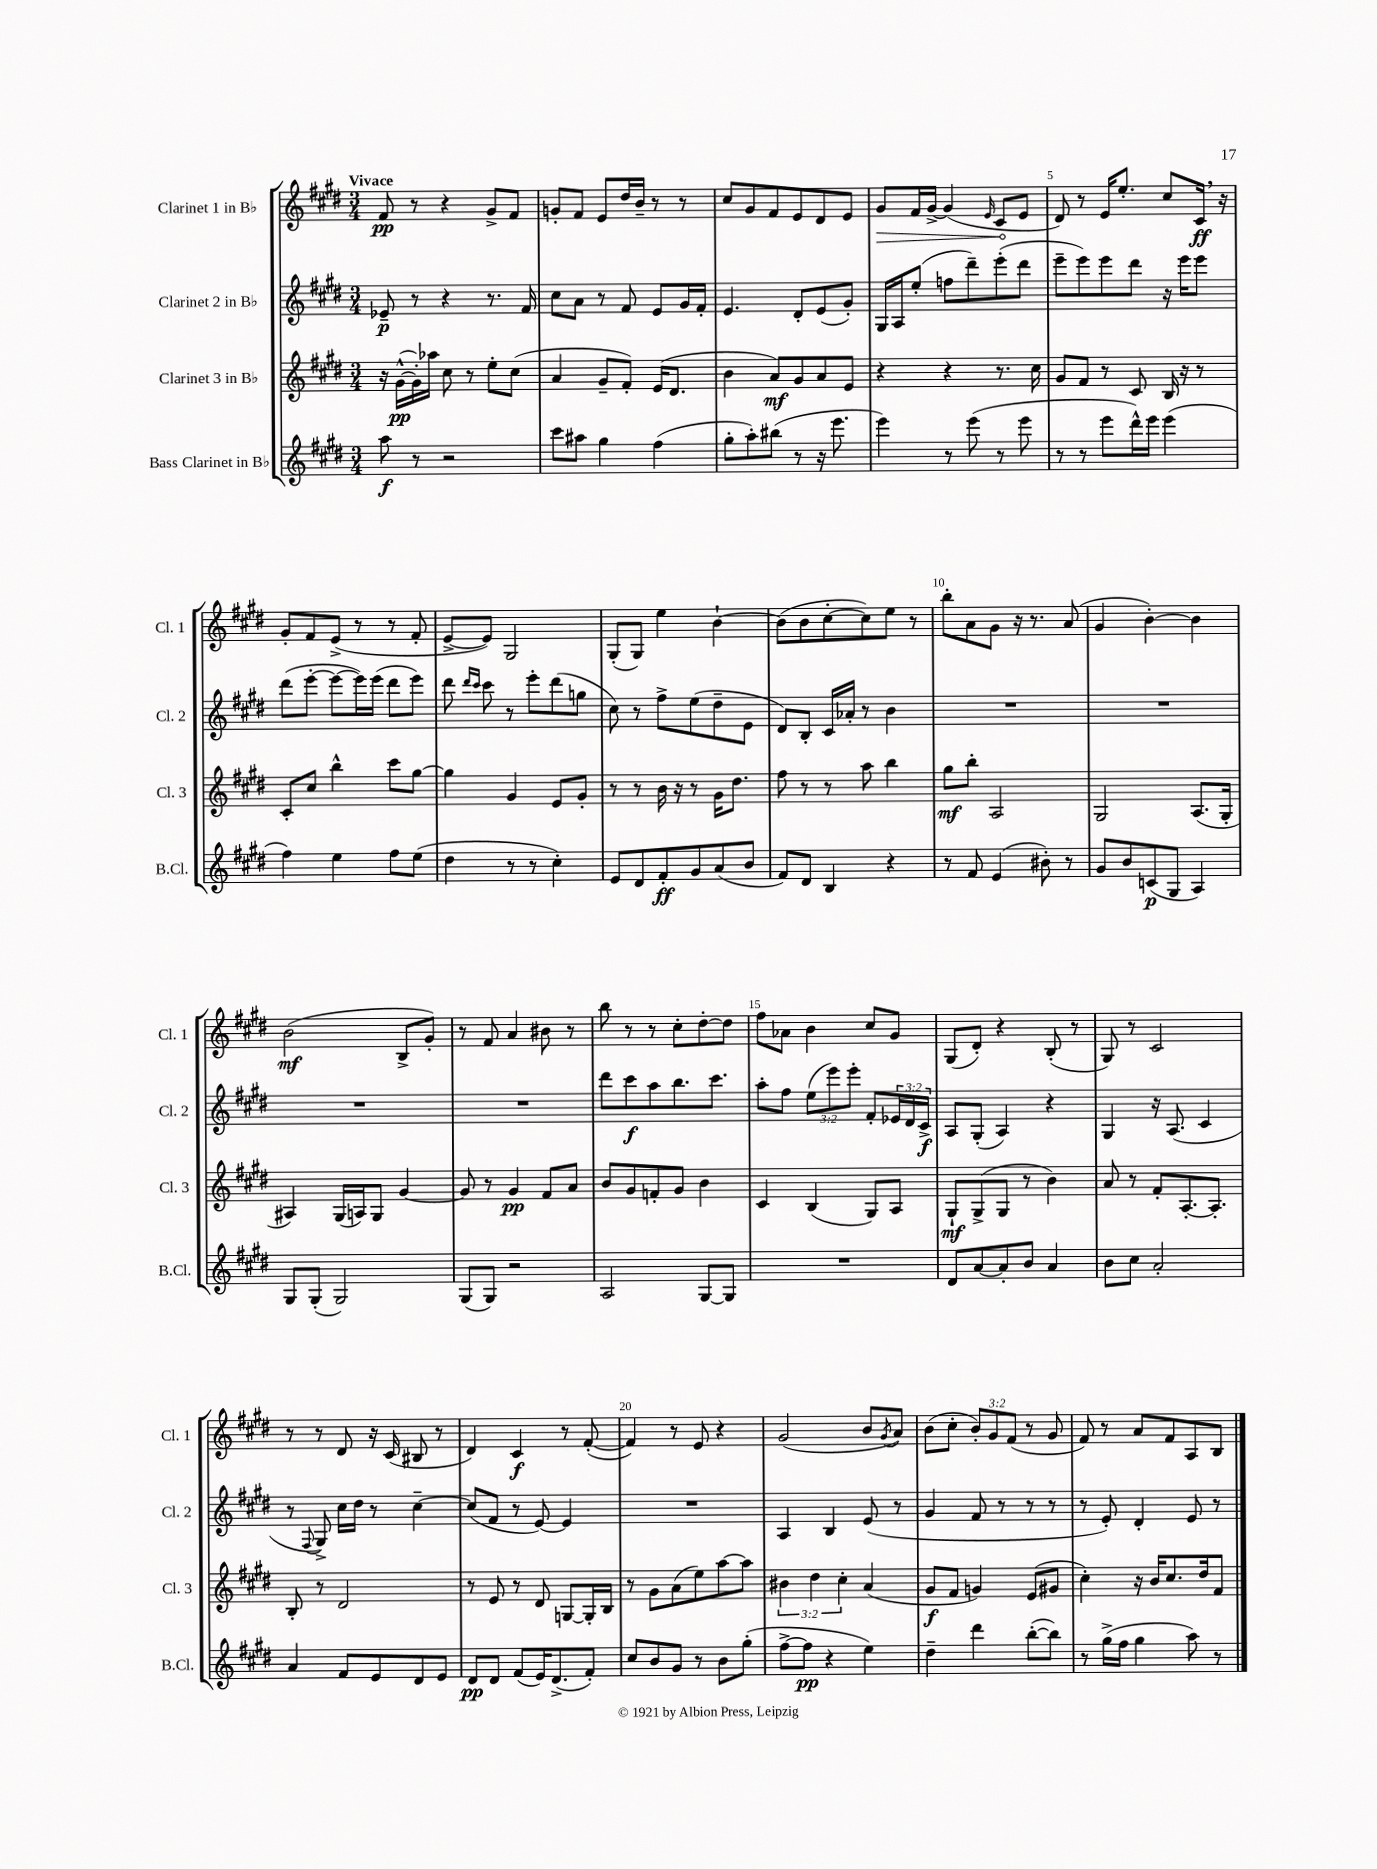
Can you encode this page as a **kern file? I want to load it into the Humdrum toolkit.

**kern	**kern	**kern	**kern
*staff4	*staff3	*staff2	*staff1
*clefG2	*clefG2	*clefG2	*clefG2
*k[f#c#g#d#]	*k[f#c#g#d#]	*k[f#c#g#d#]	*k[f#c#g#d#]
*M3/4	*M3/4	*M3/4	*M3/4
8aa	16r	8e-~	8f#
.	([16g#^^	.	.
8r	16g#'])	8r	8r
.	16aa-	.	.
2r	8cc#	4r	4r
.	8r	.	.
.	8ee'	8.r	8g#^
.	(8cc#	.	8f#
.	.	16f#	.
=	=	=	=
8ccc#	4a	8cc#	8g'
8aa#	.	8a	8f#
4gg#	8g#~	8r	8e
.	8f#')	8f#	16dd#
.	.	.	16b~
(4ff#	(16e	8e	8r
.	8.d#	.	.
.	.	16g#	8r
.	.	16f#'	.
=	=	=	=
8gg#'	4b	4.e	8cc#
8aa')	.	.	8g#
(8bb#	8a)	.	8f#
8r	8g#	8d#'	8e
16r	8a	(8e	8d#
8.eee	.	.	.
.	8e	8g#')	8e
=	=	=	=
4eee)	4r	16G#	8g#
.	.	16A	.
.	.	(8ee'	16f#
.	.	.	[16g#^
8r	4r	8ff	(4g#]
(8eee	.	8ddd#~)	.
.	.	.	16qqe
8r	8.r	(8eee'	8c#
8eee	.	8ddd#	8e
.	16cc#	.	.
=	=	=	=
8r	8g#	8eee~	8d#)
8r	8f#	8eee)	8r
8eee	8r	8eee	16e
.	.	.	8.ee'
16ddd#^^)	8c#	8ddd#	.
16eee	.	.	.
(4eee	16B	16r	8cc#
.	16r	16eee	.
.	8r	8eee	16c#
.	.	.	16r
=	=	=	=
4ff#)	8c#'	(8ddd#	8g#'
.	8cc#	[8eee'	8f#
4ee	4bb^^	8eee_	(8e^
.	.	16eee])	8r
.	.	(16eee	.
8ff#	8ccc#	8ddd#	8r
(8ee	[8gg#	8eee)	8f#'
=	=	=	=
4dd#	4gg#]	8ddd#	[8e^
.	.	16qqddd#	.
.	.	16qqccc#	.
.	.	8ccc#	8e])
8r	4g#	8r	2G#
8r	.	8eee'	.
4cc#')	8e	(8ddd#	.
.	8g#'	8gg	.
=	=	=	=
8e	8r	8cc#)	(8G#'
8d#	8r	8r	8G#)
8f#'	16b	8ff#^	4ee
.	16r	.	.
8g#	8r	(8ee	.
(8a	16g#	8dd#~	[4b`
.	8.dd#	.	.
8b	.	8e	.
=	=	=	=
8f#)	8ff#	8d#)	(8b]
8d#	8r	8B'	8b
4B	8r	16c#	[8cc#'
.	.	16a-'	.
.	8aa	8r	8cc#])
4r	4bb	4b	8ee
.	.	.	8r
=	=	=	=
8r	8gg#	2.r	8bb'
8f#	8bb'	.	8a
(4e	2A	.	8g#
.	.	.	16r
.	.	.	8.r
8b#')	.	.	.
8r	.	.	(8a
=	=	=	=
8g#	2G#	2.r	4g#
8b	.	.	.
(8c	.	.	[4b')
8G#	.	.	.
4A)	(8.A	.	4b]
.	16G#'	.	.
=	=	=	=
8G#	4A#)	2.r	(2b
(8G#'	.	.	.
2G#)	(16G#	.	.
.	16A)	.	.
.	8G#	.	.
.	[4g#	.	8B^
.	.	.	8g#')
=	=	=	=
(8G#	8g#]	2.r	8r
8G#)	8r	.	8f#
2r	4g#	.	4a
.	8f#	.	8b#
.	8a	.	8r
=	=	=	=
2A	8b	8ddd#	8bb
.	8g#	8ccc#	8r
.	8f'	8aa	8r
.	8g#	8.bb	8cc#'
[8G#	4b	.	[8dd#'
.	.	8.ccc#	.
8G#]	.	.	8dd#]
=	=	=	=
2.r	4c#	8aa'	8ff#
.	.	8ff#	8a-
.	(4B	(12ee	4b
.	.	12eee)	.
.	.	12eee'	.
.	8G#)	8f#'	8cc#
.	8A	24e-	8g#
.	.	24d#	.
.	.	24c#^	.
=	=	=	=
8d#	8G#`	8A	(8G#
[8a	(8G#^	(8G#'	8d#')
8a']	8G#	4A)	4r
8b	8r	.	.
4a	4b)	4r	(8B'
.	.	.	8r
=	=	=	=
8b	8a	4G#	8G#)
8cc#	8r	.	8r
2a'	8f#'	16r	2c#
.	.	(8.A	.
.	[8.A'	.	.
.	.	4c#	.
.	8.A']	.	.
=	=	=	=
4a	8B'	8r	8r
.	.	8qqF#	.
.	8r	8G#^)	8r
8f#	2d#	16cc#	8d#
.	.	16dd#	.
8e	.	8r	16r
.	.	.	(16c#
8d#	.	[4cc#~	8B#
8e	.	.	8r
=	=	=	=
8d#	8r	(8cc#]	4d#)
8d#	8e	8f#	.
(8f#	8r	8r	4c#
16e)	8d#	[8e)	.
(8.d#^	.	.	.
.	[8G	4e]	8r
8f#')	16G']	.	([8f#'
.	16B	.	.
=	=	=	=
8cc#	8r	2.r	4f#])
8b	8g#	.	.
8g#	(8a	.	8r
8r	8ee)	.	8e
8b	[8aa	.	4r
(8gg#'	8aa]	.	.
=	=	=	=
[8ff#^	6b#	4A	(2g#
8ff#]	.	.	.
.	6dd#	.	.
4r	.	4B	.
.	6cc#'	.	.
4ee)	(4a	(8e	8b
.	.	.	8qg#
.	.	8r	8a)
=	=	=	=
4dd#~	8g#	4g#	(8b
.	8f#	.	8cc#'
4ddd#	4g)	8f#	12b')
.	.	.	12g#
.	.	8r	.
.	.	.	(12f#
([8bb'	(8e	8r	8r
8bb])	8g#	8r	8g#
=	=	=	=
8r	4cc#')	8r	8f#)
(16gg#^	.	8e')	8r
16ff#	.	.	.
4gg#	16r	4d#'	8a
.	16b	.	.
.	8.cc#	.	8f#
8aa)	.	8e	8A
.	16dd#	.	.
8r	8f#	8r	8B
==	==	==	==
*-	*-	*-	*-
